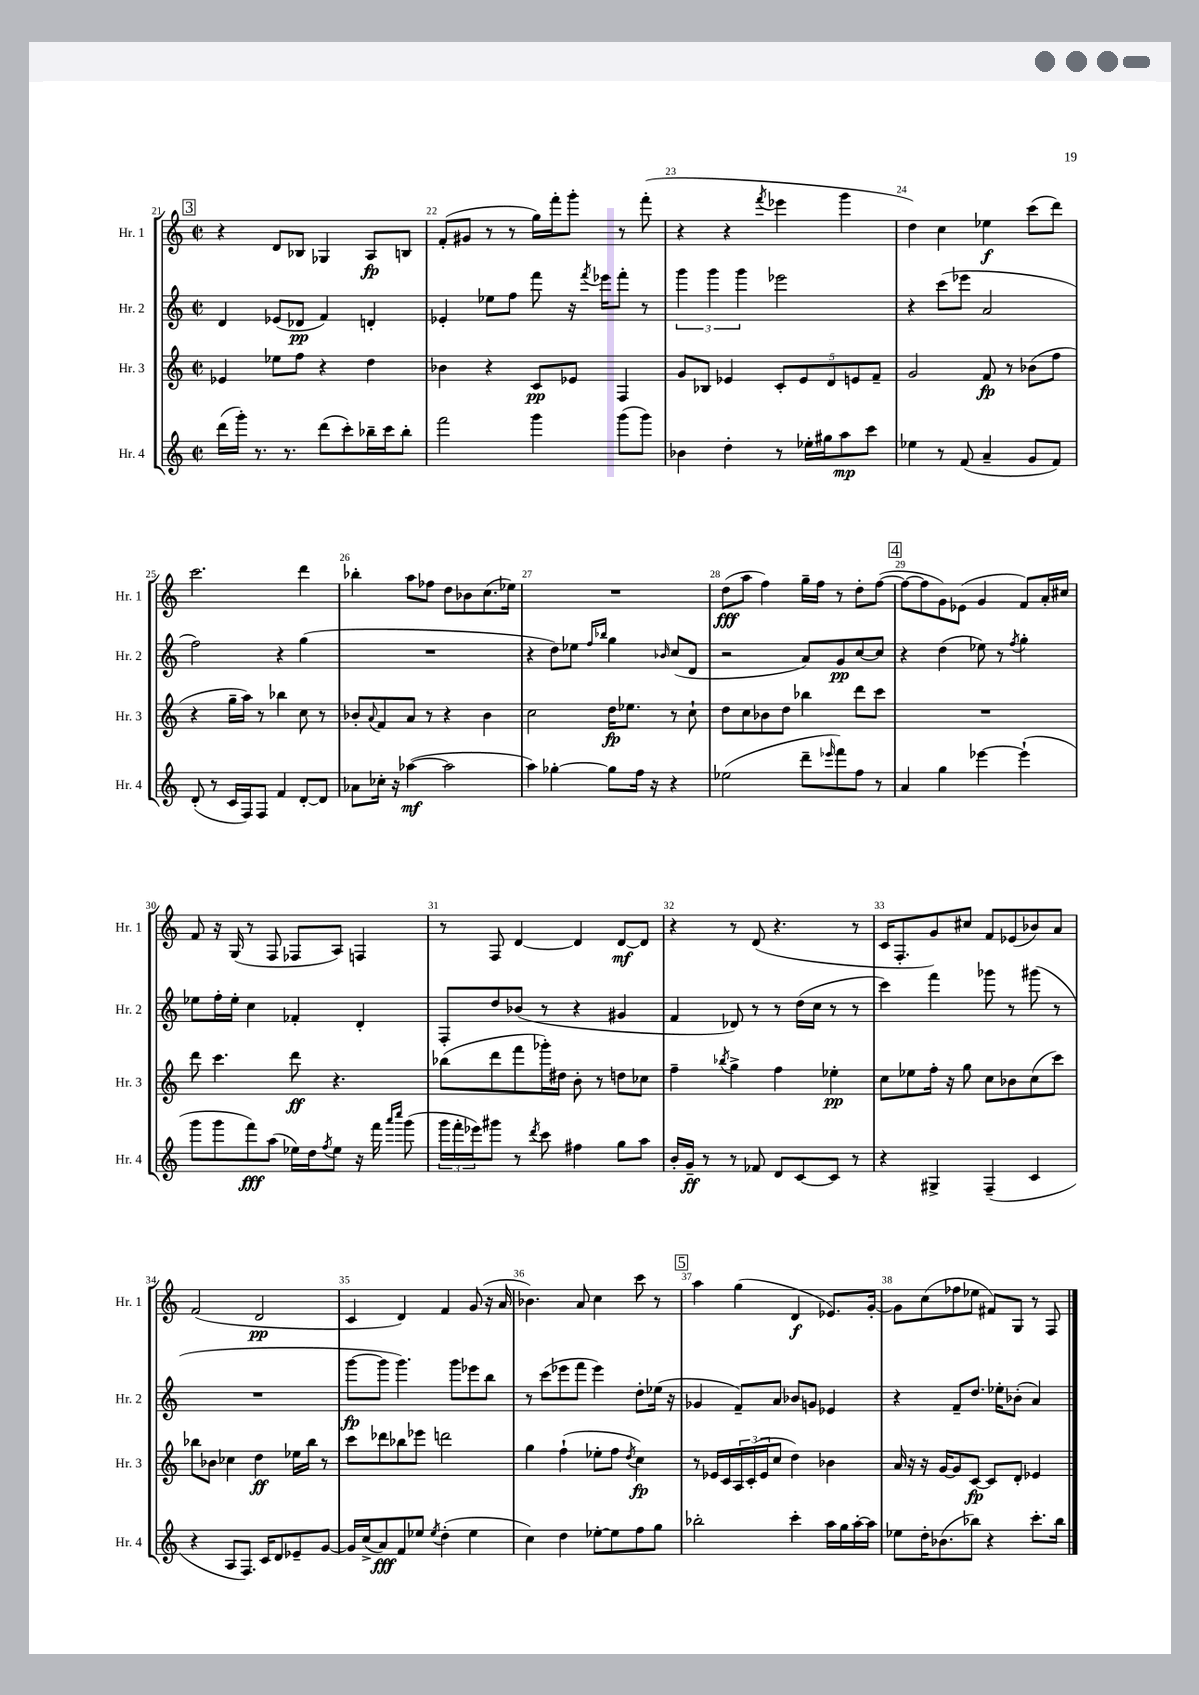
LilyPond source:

<<
\new StaffGroup <<
\new Staff = "s0" \with { instrumentName = "Hr. 1" shortInstrumentName = "Hr. 1" } {
    \clef treble \key c \major \defaultTimeSignature \time 2/2
    \mark \markup { \box "3" } r4 d'8 bes8 ges4 a8\fp b8 |
    f'8-.( gis'8 r8 r8 g''16) f'''16-. g'''8-. r8 f'''8-.( |
    r4 r4 \acciaccatura { f'''8 } ees'''4 g'''4 |
    d''4) c''4 ees''4\f c'''8( d'''8) |
    c'''2. d'''4 |
    bes''4-. a''8 fes''8 d''8 bes'8 c''8.( ees''16) |
    R1 |
    d''8\fff( a''8 f''4) g''16-- f''16 r8 d''8-. f''8~( |
    \mark \markup { \box "4" } f''8~ f''8 g'8) ees'8( g'4 f'8) a'16-. cis''16 |
    f'8 r16 g16( r8 f8 fes8 a8) f4 |
    r8 f8 d'4~ d'4 d'8~\mf d'8 |
    r4 r8 d'8( r4. r8 |
    c'16 f8.-. g'8) cis''8 f'8 ees'8( bes'8) a'8 |
    f'2( d'2\pp |
    c'4 d'4) f'4 g'8( r16 a'16 |
    bes'4.) a'8 c''4 c'''8 r8 |
    \mark \markup { \box "5" } a''4 g''4( d'4\f ees'8.) g'16~-. |
    g'8 c''8( fes''8 ees''8 fis'8) g8 r8 f8 \bar "|." |
}
\new Staff = "s1" \with { instrumentName = "Hr. 2" shortInstrumentName = "Hr. 2" } {
    \clef treble \key c \major \defaultTimeSignature \time 2/2
    \mark \markup { \box "3" } d'4 ees'8( des'8\pp f'4) d'4-. |
    ees'4-. ees''8 f''8 f'''8 r16 \acciaccatura { f'''8 } ees'''16 f'''8-. r8 |
    \tuplet 3/2 { g'''4 g'''4 g'''4 } ees'''2 |
    r4 c'''8( ees'''8 a'2 |
    f''2) r4 g''4( |
    R1 |
    r4 d''8) ees''8 \grace { f''16 bes''16 } g''4 \grace { bes'16 } c''8( d'8 |
    r2 a'8) g'8\pp c''8~ c''8 |
    \mark \markup { \box "4" } r4 d''4( ees''8) r8 \acciaccatura { f''8 } g''4-. |
    ees''8 f''16-. ees''16-. c''4 fes'4-. d'4-. |
    f8-. d''8 bes'8( r8 r4 gis'4 |
    f'4 des'8) r8 r8 d''16( c''16 r8 r8 |
    c'''4) f'''4 ges'''8 r8 gis'''8( r8 |
    R1 |
    g'''8~\fp g'''8 g'''4.) g'''8 ees'''8 b''8 |
    r8 c'''8( ees'''8 f'''8 ees'''4) d''8-. ees''16( r16 |
    \mark \markup { \box "5" } ges'4 f'8--) a'8 bes'8 g'8 ees'4 |
    r4 f'8-- d''8. ees''16-. bes'8-.( a'4) \bar "|." |
}
\new Staff = "s2" \with { instrumentName = "Hr. 3" shortInstrumentName = "Hr. 3" } {
    \clef treble \key c \major \defaultTimeSignature \time 2/2
    \mark \markup { \box "3" } ees'4 ees''8 f''8 r4 d''4 |
    bes'4 r4 c'8\pp ees'8 f4 |
    g'8 bes8 ees'4 \tuplet 5/4 { c'8-. ees'8 d'8 e'8 f'8-- } |
    g'2 f'8\fp r8 bes'8( f''8 |
    r4 g''16-- a''16) r8 bes''4 c''8 r8 |
    bes'8-. \appoggiatura { a'8 } f'8 a'8 r8 r4 bes'4 |
    c''2 d''16\fp ees''8. r8 c''8-! |
    d''8 c''8 bes'8 d''8 bes''4 d'''8 c'''8 |
    \mark \markup { \box "4" } R1 |
    d'''8 c'''4. d'''8\ff r4. |
    bes''8( d'''8 f'''8 ges'''16-.) dis''16 b'8-. r8 d''8 ces''8 |
    f''4-- \acciaccatura { bes''8 } g''4-> f''4 ees''4-.\pp |
    c''8 ees''8 f''16-. r16 g''8 c''8 bes'8 c''8( c'''8) |
    bes''8 bes'8 ces''4 d''4\ff ees''16 bes''16 r8 |
    c'''8 des'''8 bes''8 ees'''8 d'''2 |
    g''4 f''4-!( ees''8-. f''8 \acciaccatura { d''8 } c''4\fp) |
    \mark \markup { \box "5" } r8 ees'16 c'16 \tuplet 3/2 { a16 c'16-.( ees'16 } c''8 d''4) bes'4 |
    a'16 r16 r16 g'16~ g'8 c'8~\fp c'8 d'8-. ees'4 \bar "|." |
}
\new Staff = "s3" \with { instrumentName = "Hr. 4" shortInstrumentName = "Hr. 4" } {
    \clef treble \key c \major \defaultTimeSignature \time 2/2
    \mark \markup { \box "3" } d'''16( g'''16-.) r8. r8. d'''8( c'''8-.) bes''16-- c'''16 bes''8-. |
    f'''2 g'''4 g'''8( g'''8) |
    bes'4 d''4-. r8 ees''16-. gis''16 a''8\mp c'''8 |
    ees''4 r8 f'8( a'4-- g'8 f'8) |
    d'8-.( r8 c'16 f16) f8 f'4 d'8~-. d'8 |
    aes'8 ces''16-. r16 aes''4~\mf( aes''2 |
    a''4) ges''4~-. ges''8 f''16 r16 r4 |
    ees''2( d'''8-- \grace { ees'''16 } f'''8) f''8 r8 |
    \mark \markup { \box "4" } a'4 g''4 ees'''4~ ees'''4-!( |
    g'''8 g'''8 f'''8\fff) a''8( ees''16) d''16 \acciaccatura { f''8 } ees''8 r16 f'''16 \grace { a'''16 c''''16 } g'''8( |
    \tuplet 3/2 { g'''16 f'''16-. ees'''16) } gis'''8 r8 \acciaccatura { d'''8 } c'''8 fis''4 g''8 a''8 |
    b'16-. g'16--\ff r8 r8 fes'8 d'8 c'8~ c'8 r8 |
    r4 gis4-> f4--( c'4 |
    r4 a8 f8.) c'16 d'8 ees'8-- g'8~ |
    g'16 c''16->( a'8\fff) f'8 ees''8 \acciaccatura { ees''8 } d''4-.( ees''4 |
    c''4) d''4 ees''8~-. ees''8 f''8 g''8 |
    \mark \markup { \box "5" } bes''2-. c'''4-. a''16 g''16 a''16~-. a''16 |
    ees''8 d''16-. bes'8.( bes''8) r4 c'''8.-. bes''16 \bar "|." |
}
>>
>>
\layout { \context { \Score currentBarNumber = #21 \override BarNumber.break-visibility = ##(#f #t #t) barNumberVisibility = #all-bar-numbers-visible } }
